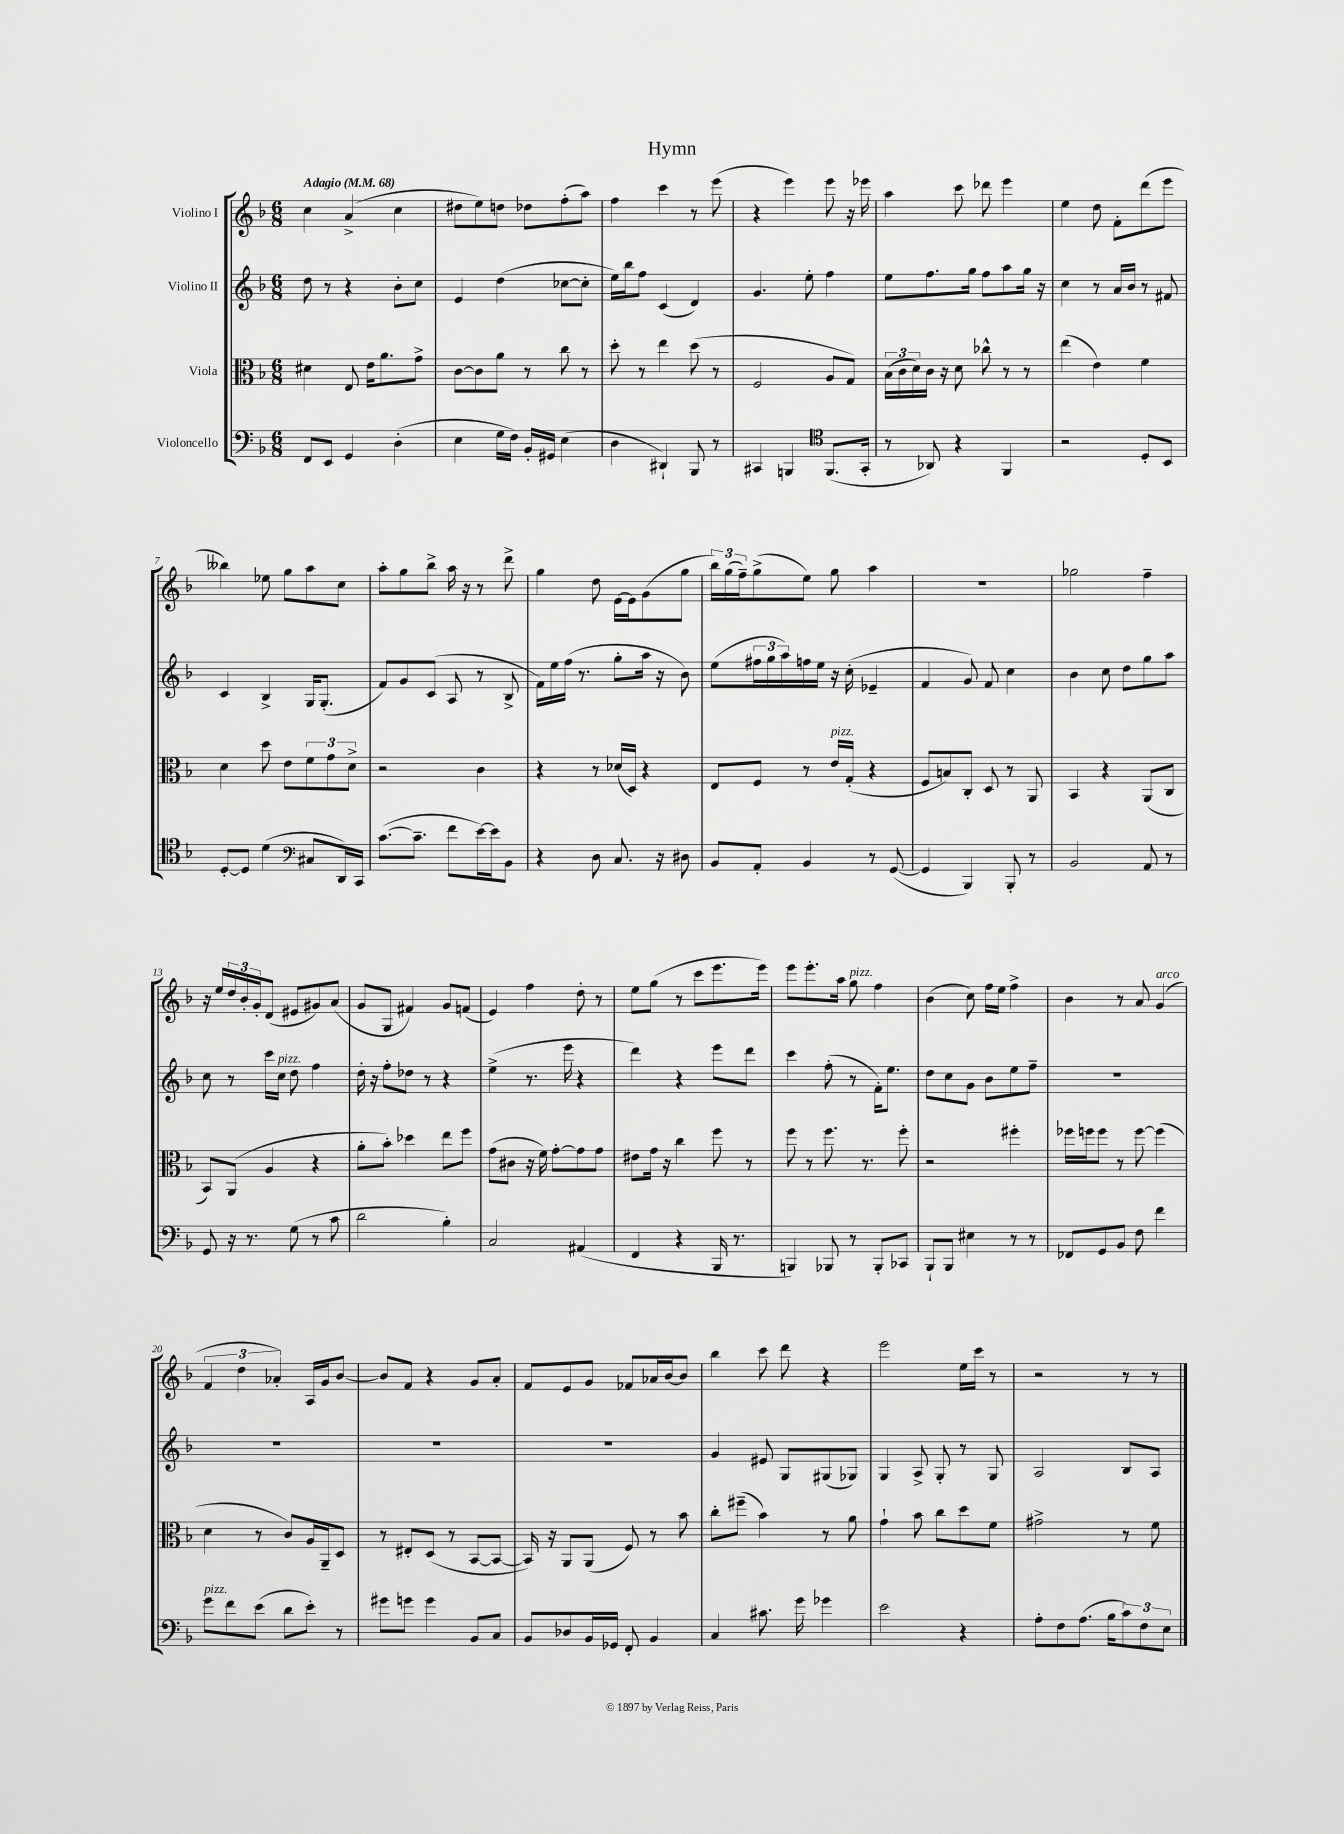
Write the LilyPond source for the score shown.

\header { title = "Hymn" }
<<
\new StaffGroup <<
\new Staff = "s0" \with { instrumentName = "Violino I" } {
    \clef treble \key f \major \numericTimeSignature \time 6/8 \tempo "Adagio" 4 = 68
    c''4 a'4->( c''4 |
    dis''8 e''8) d''8 des''8 f''8-.( a''8) |
    f''4 c'''4 r8 e'''8( |
    r4 e'''4) e'''8 r16 ees'''16 |
    a''4 c'''8 des'''8 e'''4 |
    e''4 d''8 f'8-. d'''8( e'''8 |
    beses''4) ees''8 g''8 a''8 c''8 |
    a''8-. g''8 bes''8-> a''16 r16 r8 d'''8-> |
    g''4 d''8 e'16~ e'16 g'8( g''8 |
    \tuplet 3/2 { bes''16) g''16( f''16--) } g''8->( e''8) g''8 a''4 |
    R2. |
    ges''2 f''4-- |
    r16 e''16 \tuplet 3/2 { d''16 bes'16-. g'16-. } d'8( eis'8 gis'8) a'8( |
    g'8 g8 fis'4) g'8 f'8( |
    e'4) f''4 d''8-. r8 |
    e''8 g''8( r8 c'''8 e'''8. e'''16) |
    e'''8 e'''8.-. a''16 g''8^\markup { \italic "pizz." } f''4 |
    bes'4( c''8) f''16 e''16 f''4-> |
    bes'4 r8 a'8 g'4^\markup { \italic "arco" }( |
    \tuplet 3/2 { f'4 d''4 aes'4-.) } a16 g'16 bes'8~ |
    bes'8 f'8 r4 g'8 a'8-. |
    f'8 e'8 g'8 fes'8 aes'16 bes'16~ bes'8 |
    bes''4 c'''8 d'''8 r4 |
    e'''2 e''16 c'''16 r8 |
    r2 r8 r8 \bar "|." |
}
\new Staff = "s1" \with { instrumentName = "Violino II" } {
    \clef treble \key f \major \numericTimeSignature \time 6/8
    d''8 r8 r4 bes'8-. c''8 |
    e'4 d''4( ces''8~ ces''8-. |
    e''16) bes''16 f''8 c'4( d'4) |
    g'4. e''8-. f''4 |
    e''8 f''8. g''16 f''8 a''8 g''16 r16 |
    c''4 r8 a'16 bes'16 r8 fis'8 |
    c'4 bes4-> g16 g8.-.( |
    f'8) g'8 c'8( a8 r8 bes8-> |
    f'16) e''16 f''16( r8. g''8-. a''16 r16 bes'8) |
    e''8( \tuplet 3/2 { fis''16 g''16 a''16) } f''16 e''16 r16 c''16-.( ees'4-- |
    f'4 g'8) f'8 c''4 |
    bes'4 c''8 d''8 g''8 a''8 |
    c''8 r8 c'''16 c''16^\markup { \italic "pizz." } d''8 f''4 |
    d''16-. r16 f''8-. des''8 r8 r4 |
    e''4->( r8. e'''16 r4 |
    d'''4) r4 e'''8 d'''8 |
    c'''4 f''8-.( r8 f'16-.) e''8. |
    d''8 c''8 g'8 bes'8 e''8 f''8-- |
    R2. |
    R2. |
    R2. |
    R2. |
    g'4 eis'8 g8 gis8( ges8) |
    g4 a8-> g8-. r8 g8 |
    a2 bes8 a8 \bar "|." |
}
\new Staff = "s2" \with { instrumentName = "Viola" } {
    \clef alto \key f \major \numericTimeSignature \time 6/8
    dis'4 e8 e'16 a'8. g'8-> |
    c'8~ c'8 a'8 r8 c''8 r8 |
    d''8-. r8 e''4 d''8( r8 |
    f2 a8 g8) |
    \tuplet 3/2 { bes16( c'16 d'16) } c'16 r16 d'8 ces''8-^ r8 r8 |
    e''4( e'4) f'4 |
    d'4 d''8 e'8 \tuplet 3/2 { f'8 g'8 d'8-> } |
    r2 c'4 |
    r4 r8 des'16( d16) r4 |
    e8 f8 r8 e'16^\markup { \italic "pizz." } g16-.( r4 |
    f8 b8) c8-. d8 r8 a,8 |
    bes,4 r4 a,8( c8 |
    bes,8) a,8( a4 r4 |
    a'8-. bes'8-.) des''4 e''8 f''8 |
    g'8( cis'8 r16 f'16) g'8~-. g'8 g'8 |
    eis'8 g'16 r16 c''4 f''8 r8 |
    f''8 r8 f''8. r8. f''8-. |
    r2 fis''4-. |
    fes''16 f''16 f''8 r8 f''8~ f''4( |
    d'4 r8 c'8) a16 a,16-- d8 |
    r8 eis8-. d8( r8 bes,8~ bes,8~ |
    bes,16) r16 a,8 a,8( f8) r8 bes'8 |
    c''8-. fis''8--( bes'4) r8 a'8 |
    g'4-! bes'8 c''8 d''8 f'8 |
    gis'2-> r8 f'8 \bar "|." |
}
\new Staff = "s3" \with { instrumentName = "Violoncello" } {
    \clef bass \key f \major \numericTimeSignature \time 6/8
    f,8 e,8 g,4 d4-.( |
    e4 g16 f16) bes,16-. gis,16 e4( |
    d4 dis,4-!) bes,,8 r8 |
    cis,4 b,,4 \clef tenor f,8.( g,16-. |
    r8 aes,8) r4 f,4 |
    r2 d8-. bes,8 |
    d8~-. d8 d'4( \clef bass cis8 d,16) c,16 |
    c'8.~( c'8.-- f'8 e'16~) e'16 bes,8 |
    r4 d8 c8. r16 dis8 |
    bes,8 a,8-. bes,4 r8 g,8~( |
    g,4 bes,,4) bes,,8-. r8 |
    bes,2 a,8 r8 |
    g,8 r16 r8. g8( r8 c'8 |
    d'2 bes4-.) |
    c2 ais,4( |
    f,4 r4 bes,,16 r8. |
    b,,4) bes,,8 r8 bes,,8-. ces,8 |
    bes,,8-! bes,,8 eis4 r8 r8 |
    fes,8 g,8 bes,8 f8 f'4 |
    g'8^\markup { \italic "pizz." } f'8 e'8( d'8 e'8-.) r8 |
    gis'8 g'8 g'4 bes,8 c8 |
    bes,8 des8 bes,16 ges,16 f,8-. bes,4 |
    c4 cis'8. g'16 ges'4 |
    e'2 r4 |
    a8-. f8 a8.( bes16 \tuplet 3/2 { c'8) f8 e8 } \bar "|." |
}
>>
>>
